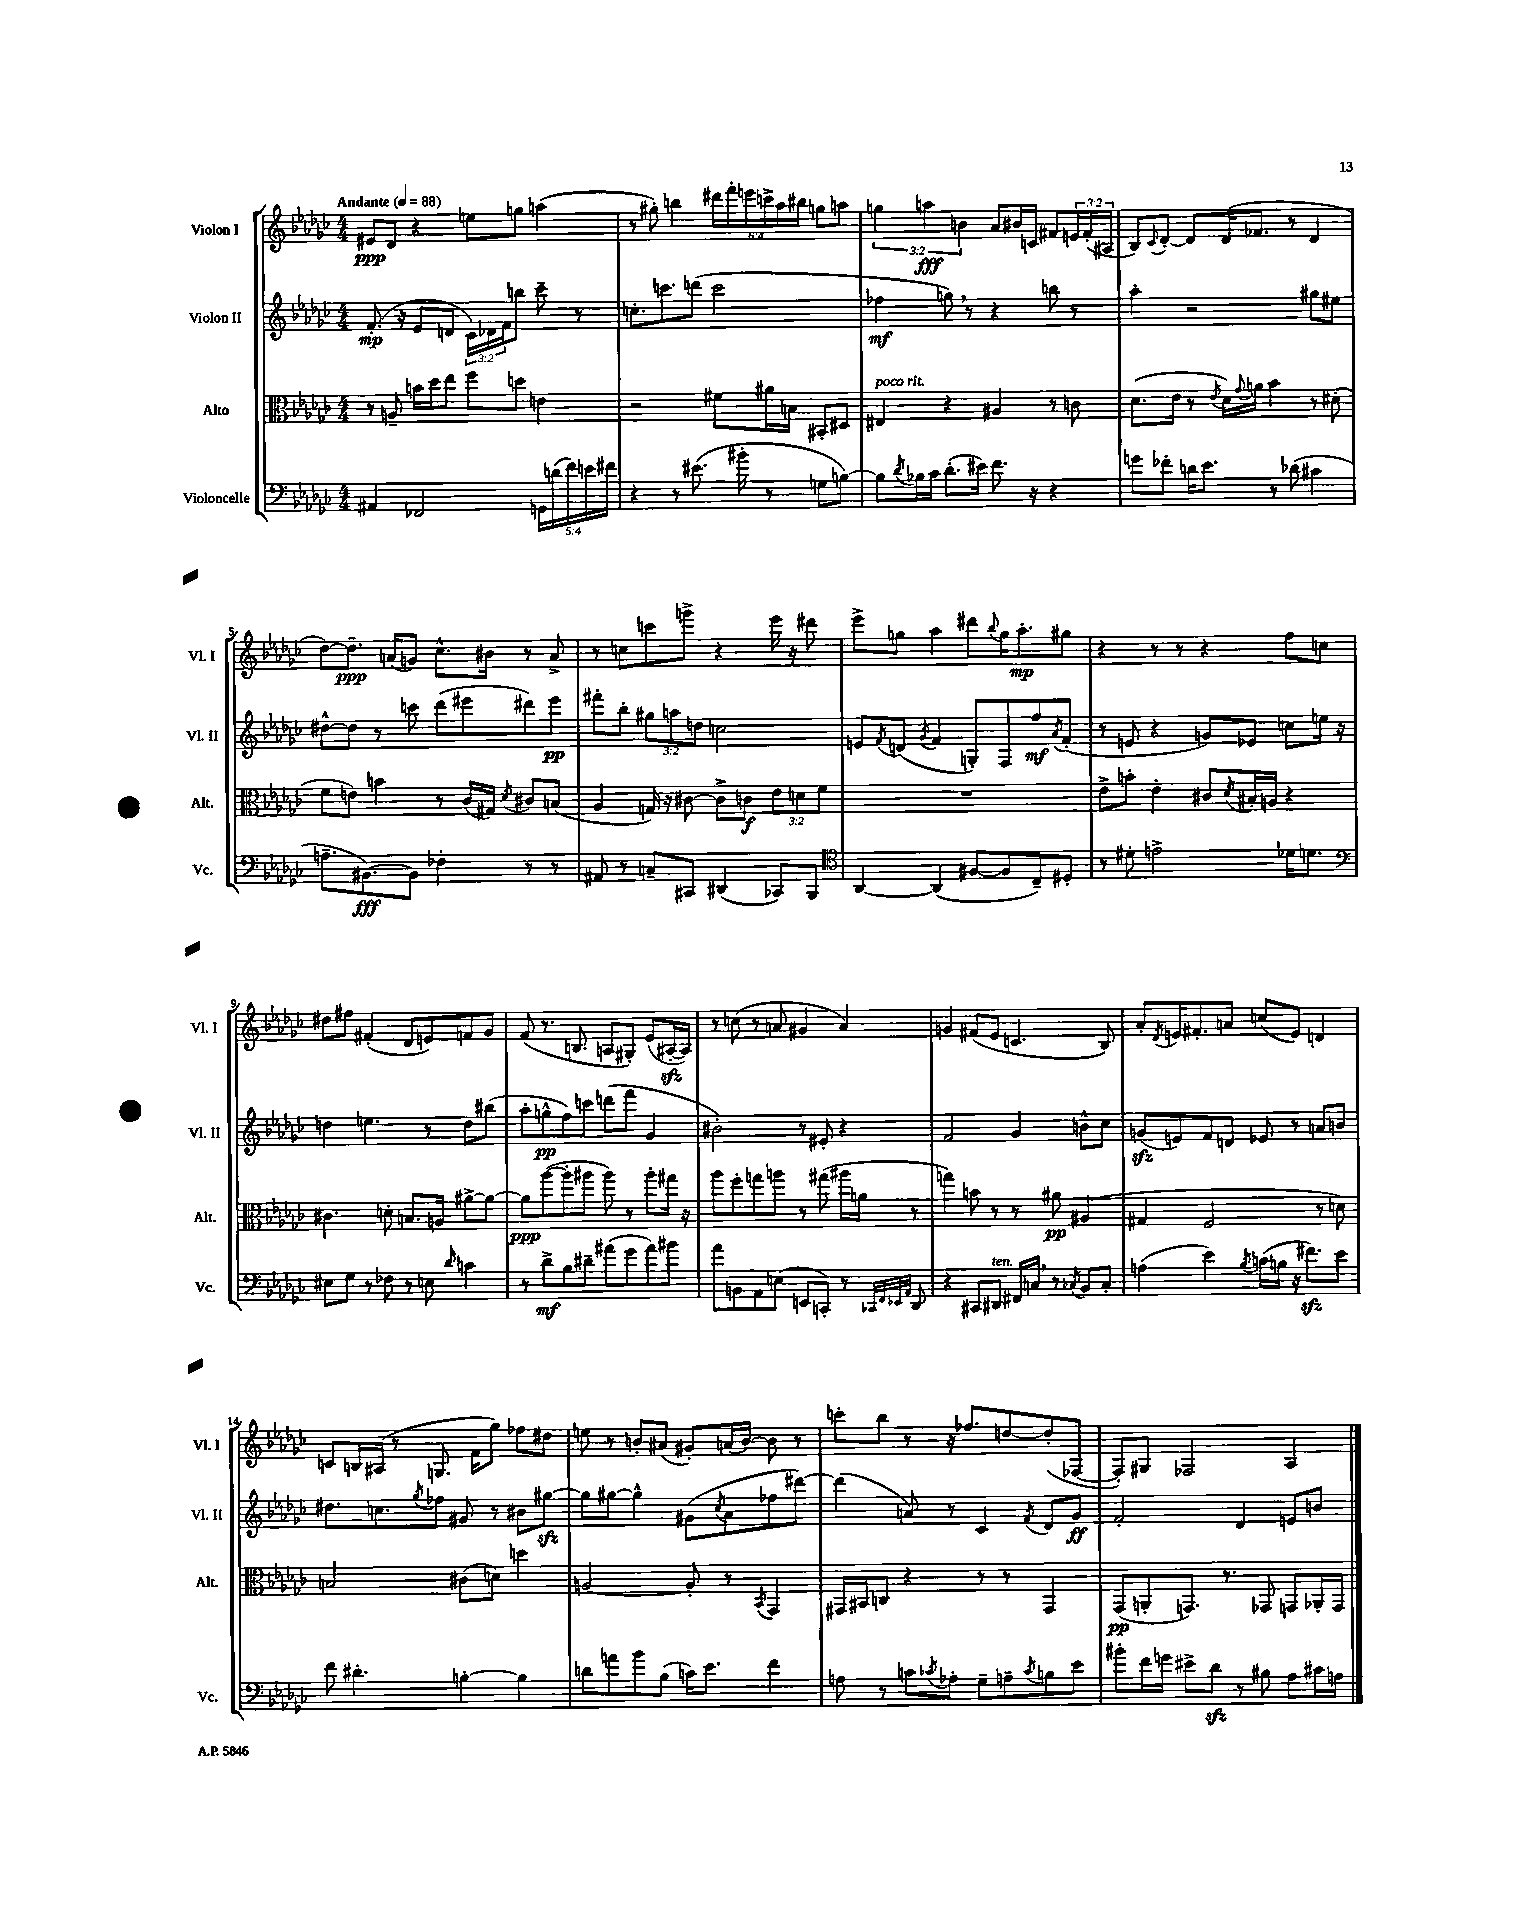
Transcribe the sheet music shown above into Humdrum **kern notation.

**kern	**kern	**kern	**kern
*staff4	*staff3	*staff2	*staff1
*clefF4	*clefC3	*clefG2	*clefG2
*k[b-e-a-d-g-c-]	*k[b-e-a-d-g-c-]	*k[b-e-a-d-g-c-]	*k[b-e-a-d-g-c-]
*M4/4	*M4/4	*M4/4	*M4/4
*MM88	*MM88	*MM88	*MM88
4AA#	8r	(8.f'	8e#
.	8A~	.	8d-
.	.	16r	.
2FF-	16b	8e-	4r
.	16dd-	.	.
.	8ee-	8d	.
.	8ff	24c-)	8ee
.	.	24d-	.
.	.	24f	.
.	8dd	8bb	8gg
20GG	4e	8ccc-~	(4aa
(20d	.	.	.
20f)	.	.	.
.	.	8r	.
20e	.	.	.
20f#	.	.	.
=	=	=	=
4r	2r	8.cc'	8r
.	.	.	8gg#')
.	.	8.ccc	.
8r	.	.	4bb
(8.e#	.	(8ddd	.
.	8f#	2ccc	24ddd#
.	.	.	24fff'
16b#'	.	.	.
.	.	.	24eee
8r	16a#	.	24ccc^
.	.	.	24aa-
.	16B	.	.
.	.	.	24bb#
8G	8BB#'	.	8gg
[8B)	8D#	.	8aa
=	=	=	=
8B]	4E#	4ff-	6gg
8qd-	.	.	.
16B-	.	.	.
.	.	.	6aa
16c-	.	.	.
(8.d-'	4r	8gg)	.
.	.	.	6b
.	.	8r	.
16e#)	.	.	.
8.f	4A#	4r	8a-
.	.	.	16b#
16r	.	.	16c
4r	8r	8bb	8f#
.	8c	8r	24e
.	.	.	(24f#'
.	.	.	24A#
=	=	=	=
8g	(8.d-	4aa-'	8B-)
.	.	.	8qqc-
8f-'	.	.	[8d-'
.	16e-	.	.
16d	8r	2r	8d-]
8.e-	.	.	.
.	8qe-	.	.
.	16d-)	.	(16d-
.	8qqg-	.	.
.	16a	.	8.f-
8r	4b-	.	.
(8d-	.	.	8r
4c#	8r	8gg#	4d-
.	(8d#'	8ee#	.
=	=	=	=
8.A~	8f	[8dd#^^	[8dd-)
.	8e)	8dd#]	8.dd-~]
[8.BB#)	.	.	.
.	4b	8r	.
.	.	.	(16a
8BB#]	.	8ccc	8g)
4F-'	8r	(8ddd-	8.cc-^^
.	(16c-	8eee#	.
.	16G#)	.	16b#
.	8qd-	.	.
8r	8c#	8ddd#)	8r
8r	(8B	8eee#	8a^
=	=	=	=
8AA#	4A-	8fff#'	8r
8r	.	8bb-'	8cc
8C~	16G)	12gg#	8ccc
.	16r	.	.
.	.	12aa	.
8CC#	[8c#	.	8ggg^
.	.	12dd	.
(4DD#	8c#^]	2cc	4r
.	8c	.	.
8CC-)	12e-	.	16eee-
.	.	.	16r
.	12d	.	.
8BBB-	.	.	8ddd#
.	12f	.	.
=	=	=	=
*clefC4	*	*	*
[4AA-	1r	8e	8eee-^
.	.	8qf	.
.	.	(8d	8gg
.	.	8qg-	.
(4AA-]	.	4f	4aa-
[8F#	.	8G')	8ddd#
.	.	.	8qqbb-
8F#]	.	8F	16gg
.	.	.	8.aa-'
8C-~)	.	8ff	.
.	.	8qa-	.
8D#'	.	(8f'	8gg#
=	=	=	=
8r	8e-^	8r	4r
8d#'	8b'	8e	.
2e^	4e-'	4r	8r
.	.	.	8r
.	8c#	8g)	4r
.	8qd-	.	.
.	16B#'	8e-	.
.	16A	.	.
16d-	4r	8cc	8ff
8.d	.	.	.
.	.	16ee	8cc
.	.	16r	.
=	=	=	=
*clefF4	*	*	*
8E#	4.c#	4dd	8dd#
8G-	.	.	8ff#
8r	.	4.ee	(4f#'
8F-	8d'	.	.
8r	8.B	.	8d-
8E	.	8r	8e)
.	16A	.	.
16qqd-	.	.	.
4c	[8a#^	8dd	8f
.	8a#_	(8bb#	8g-
=	=	=	=
8r	8a#]	8aa-'	(8f
8d-^	([8aa-	8gg^^	8.r
8B-	8aa-']	8ff)	.
.	.	.	8.B
8d#~	8aa#	8ccc	.
(8a#	8aa#)	(8ddd	8A
8g-	8r	8fff	8G#')
8a#)	8aa#'	4g-	(8e-
8b#	16gg#	.	[16A#'
.	16r	.	16A#])
=	=	=	=
8a-	8aa-	2b#')	8r
8BB	8ff'	.	(8cc
8AA-	8gg	.	8r
(8E	8aa	.	8a
8EE	8r	8r	4g#
8CC')	(8gg#	8e#'	.
8r	16aa#	4r	4a)
.	16a	.	.
32qqCC-	.	.	.
32qqFF	.	.	.
32qqEE-	.	.	.
32qqAA-	.	.	.
8DD-	8r	.	.
=	=	=	=
4r	4gg)	2f	4g
8CC#	8b	.	(8f#
8DD#	8r	.	8e-
16FF#	8r	4g-	4.c
16C	.	.	.
8r	8a#	.	.
8qC-	.	.	.
8BB-	(4A#	8b^^	.
8C-'	.	8cc-	8B-)
=	=	=	=
(4A	4G#	(8g	8a-'
.	.	.	8qd-
.	.	8e)	16e
.	.	.	8.f#'
4e-)	2F	8f	.
.	.	8d	8a
8qB-	.	.	.
(16c	.	8e-	(8cc
16B	.	.	.
16r	.	8r	8e)
8.f#)	.	.	.
.	8r	8a	4d
8e-	8d)	8b	.
=	=	=	=
8f	2B	8.dd#	8c
4.d#'	.	.	16B
.	.	8.cc	(16A#
.	.	.	8r
.	.	8qgg-	.
.	.	8ff-	8.G
[4B'	(8c#	8g#	.
.	.	.	16f
.	8d)	8r	8gg-)
4B]	4dd	8b#	8ff-
.	.	[8gg#	8dd#
=	=	=	=
8d	[2A	8gg#]	8ee
8a	.	[8gg#	8r
8b-	.	4gg#^^]	8b'
(8B-	.	.	(8a#
16c)	8A']	(8g#	8g#')
8.e-	.	.	.
.	.	8qcc-	.
.	8r	8a-	(16a
.	.	.	[16b)
.	8qBB-	.	.
4f	4GG-	8ff-	8b]
.	.	[8ddd#)	8r
=	=	=	=
8A	16GG#	(4ddd#]	8ccc'
.	16BB#	.	.
8r	8C	.	8bb-
8c	4r	8a)	8r
8qc-	.	.	.
8A-'	.	8r	16r
.	.	.	8.ff-
8G-~	8r	4c-	.
8A~	8r	.	[8dd
8qc-	.	8qf	.
8B	4GG#	8d-	(8dd']
8e-	.	8g-	[8F-
=	=	=	=
8b#'	(8GG-	2f'	8F-'])
16f	8AA'	.	8G#
16g	.	.	.
8e#^	8.GG)	.	2F-
8d-	.	.	.
.	8.r	.	.
8r	.	4d-	.
8B#	8GG-	.	.
8A-	8GG	8e	4A-
16c#	16AA-'	8b	.
16A	16GG	.	.
==	==	==	==
*-	*-	*-	*-
